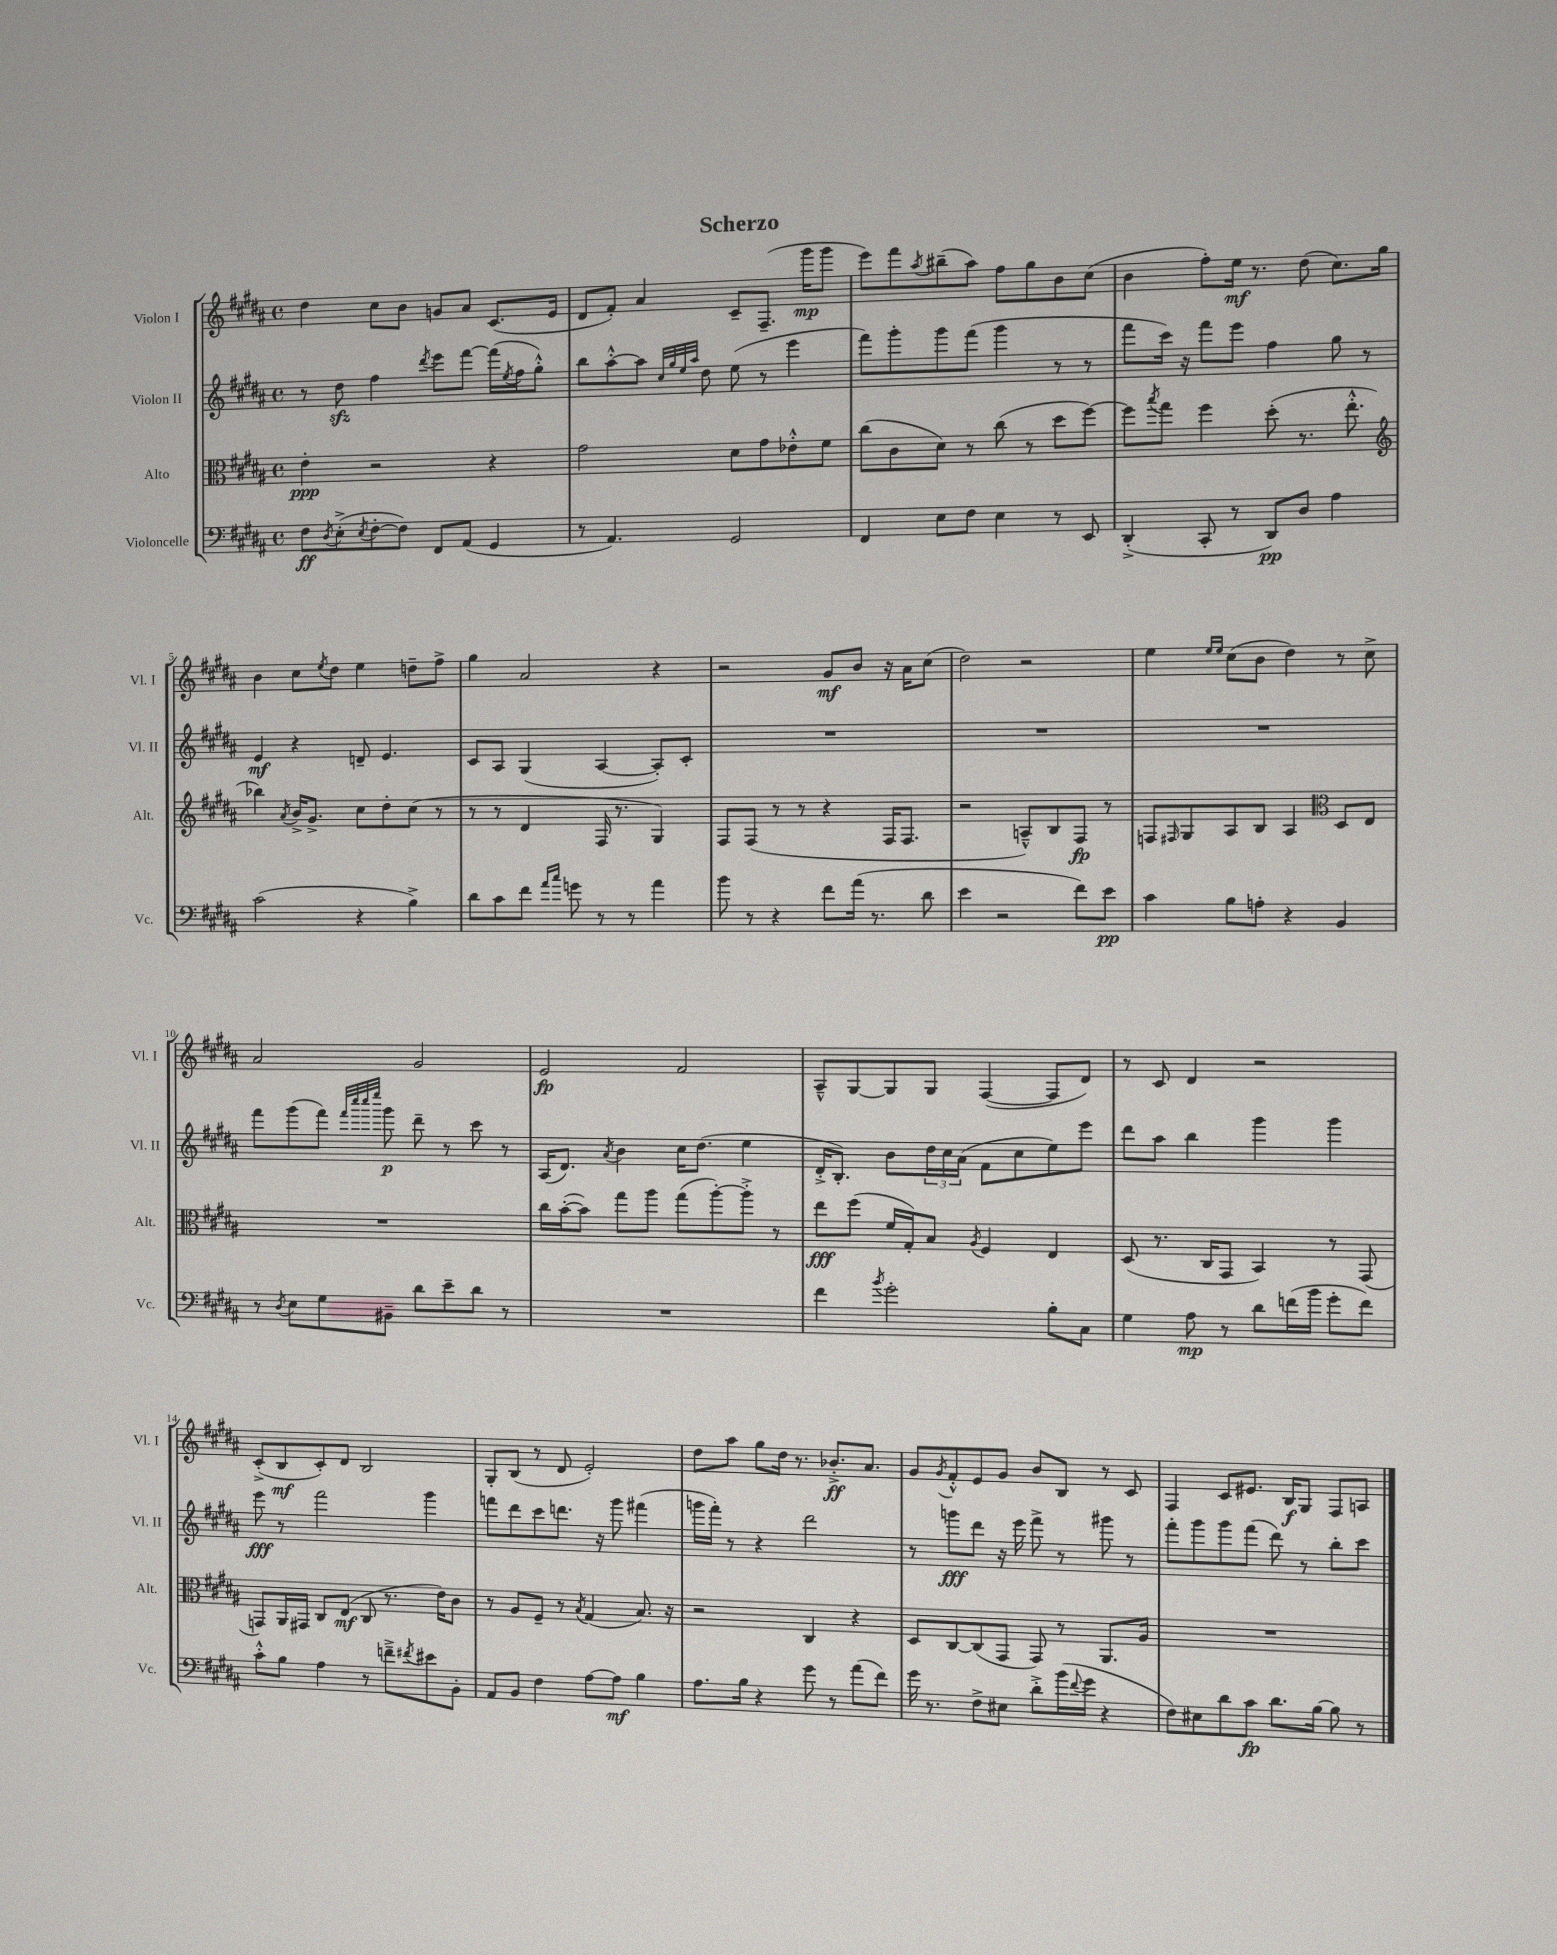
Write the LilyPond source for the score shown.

\header { title = "Scherzo" }
<<
\new StaffGroup <<
\new Staff = "s0" \with { instrumentName = "Violon I" shortInstrumentName = "Vl. I" } {
    \clef treble \key b \major \defaultTimeSignature \time 4/4
    dis''4 cis''8 b'8 g'8 ais'8 cis'8.( e'16 |
    dis'8 fis'8-.) ais'4 cis'8-- fis8.--( gis'''16\mp gis'''8 |
    e'''8) fis'''8 \acciaccatura { ais''8 } bis''8--( ais''8) fis''8 gis''8 b'8 cis''8( |
    b'4 fis''8-.) e''16\mf r8. dis''8( cis''8.) gis''16 |
    b'4 cis''8 \acciaccatura { e''8 } dis''8 e''4 d''8-- fis''8-> |
    gis''4 ais'2 r4 |
    r2 gis'8\mf b'8 r16 ais'16 cis''8( |
    dis''2) r2 |
    e''4 \grace { e''16 e''16 } cis''8( b'8 dis''4) r8 cis''8-> |
    ais'2 gis'2 |
    e'2\fp fis'2 |
    ais8---^ gis8~ gis8 gis8 fis4~( fis8 dis'8) |
    r8 cis'8 dis'4 r2 |
    cis'8-.->( b8\mf cis'8-.) dis'8 b2 |
    gis8-. b8( r8 dis'8 e'2-.) |
    dis''8 ais''8 gis''8 dis''16 r8. bes'8.-.->\ff ais'8. |
    gis'8 \acciaccatura { gis'8 } fis'8-.-^ e'8 gis'8 b'8 b8 r8 cis'8 |
    fis4 cis'8 eis'8. b16\f gis8 fis8 a8 \bar "|." |
}
\new Staff = "s1" \with { instrumentName = "Violon II" shortInstrumentName = "Vl. II" } {
    \clef treble \key b \major \defaultTimeSignature \time 4/4
    r8 dis''8\sfz fis''4 \acciaccatura { dis'''8 } e'''8 fis'''8~ fis'''16( \acciaccatura { e''8 } fis''16 gis''8-.-^) |
    b''8 ais''8~-.-^ ais''8 \grace { cis''32 gis''32 e''32 ais''32 } dis''8 e''8( r8 e'''4 |
    fis'''8) gis'''8-. gis'''8 fis'''8( gis'''4 r8 r8 |
    fis'''8 cis'''16) r16 fis'''8 e'''8 fis''4 gis''8 r8 |
    e'4\mf r4 d'8-- e'4. |
    cis'8 ais8 gis4( ais4~ ais8-.) cis'8-. |
    R1 |
    R1 |
    R1 |
    fis'''8 gis'''8( fis'''8) \grace { fis'''32 cis''''32 cis''''32 e''''32 } gis'''8\p dis'''8-- r8 cis'''8 r8 |
    ais16( dis'8.) \acciaccatura { ais'8 } b'4 cis''16 dis''8.( e''4 |
    dis'16-.-> b8.-.) b'8 \tuplet 3/2 { dis''16 cis''16 ais'16( } fis'8 cis''8 e''8) e'''8 |
    dis'''8 ais''8 b''4 gis'''4 gis'''4 |
    e'''8\fff r8 fis'''2 gis'''4 |
    f'''8 dis'''8 cis'''8 d'''8. r16 gis'''8 fis'''4( |
    g'''16 fis'''16-.) r8 r4 dis'''2 |
    r8 g'''8\fff dis'''8 r16 e'''16 fis'''8-> r8 gis'''8 r8 |
    fis'''8-. gis'''8 gis'''8 fis'''8( dis'''8) r8 b''8-. cis'''8 \bar "|." |
}
\new Staff = "s2" \with { instrumentName = "Alto" shortInstrumentName = "Alt." } {
    \clef alto \key b \major \defaultTimeSignature \time 4/4
    e'4-.\ppp r2 r4 |
    gis'2 dis'8 gis'8 ees'8-.-^ fis'8 |
    cis''8( cis'8 dis'8) r8 cis''8( r8 dis''8 fis''8~) |
    fis''8 \acciaccatura { b''8 } gis''8 fis''4 dis''8-.( r8. e''8.-.-^ |
    \clef treble bes''4) \acciaccatura { ais'8 } b'16-> gis'8.-> cis''8 dis''8-. cis''8( r8 |
    r8 r8 dis'4 fis16 r8. gis4) |
    fis8 fis8( r8 r8 r4 fis16 fis8. |
    r2 a8---^) b8 fis8\fp r8 |
    f8 \grace { fis16 } gis8 ais8 b8 ais4 \clef alto dis8 e8 |
    R1 |
    cis''16 b'16~-.( b'8) gis''8 ais''8 gis''8( ais''8~-.) ais''8-.-> r8 |
    e''8\fff fis''8( fis'16 gis16-.) b8 \acciaccatura { ais8 } fis4 e4 |
    dis8( r8. cis16 gis,8 b,4) r8 gis,8( |
    g,8) ais,16 gis,16 cis8 e8\mf( cis8 r8. e'16) cis'8 |
    r8 ais8 fis8-- r8 \acciaccatura { b8 } gis4( b8.) r16 |
    r2 cis4 r4 |
    dis8 cis8~ cis8( gis,8 gis,8) r8 ais,8. ais16 |
    R1 \bar "|." |
}
\new Staff = "s3" \with { instrumentName = "Violoncelle" shortInstrumentName = "Vc." } {
    \clef bass \key b \major \defaultTimeSignature \time 4/4
    fis8\ff \acciaccatura { dis8 } e8-.->( \acciaccatura { e8 } fis8~-. fis8) fis,8 ais,8( gis,4 |
    r8 ais,4.) gis,2 |
    fis,4 e8 fis8 e4 r8 e,8 |
    dis,4-.->( cis,8-. r8 dis,8\pp) dis8 ais4 |
    cis'2( r4 b4->) |
    dis'8 cis'8 fis'8 \grace { ais'16 cis''16 } g'8 r8 r8 ais'4 |
    b'8 r8 r4 fis'8 ais'16( r8. dis'8 |
    e'4 r2 fis'8) e'8\pp |
    cis'4 b8 a8-. r4 b,4 |
    r8 \acciaccatura { dis8 } e8 gis8 bis,8-- dis'8 e'8-- dis'8 r8 |
    R1 |
    fis'4 \acciaccatura { b'8 } gis'2-. b8-. cis8 |
    gis4 ais8\mp r8 dis'8 f'16( b'16 gis'8-. f'8) |
    cis'8-.-^ b8 ais4 r8 f'8---> \acciaccatura { fis'8 } eis'8 b,8-. |
    ais,8 b,8 fis4 ais8~ ais8\mf b4 |
    ais8. b16 r4 gis'8 r8 ais'8( fis'8) |
    gis'16 r8. fis8-> eis8 dis'8-.-> b'16( \appoggiatura { fis'8 } gis'16 r4 |
    fis8) eis8 dis'8 cis'8\fp dis'8. b16~ b8 r8 \bar "|." |
}
>>
>>
